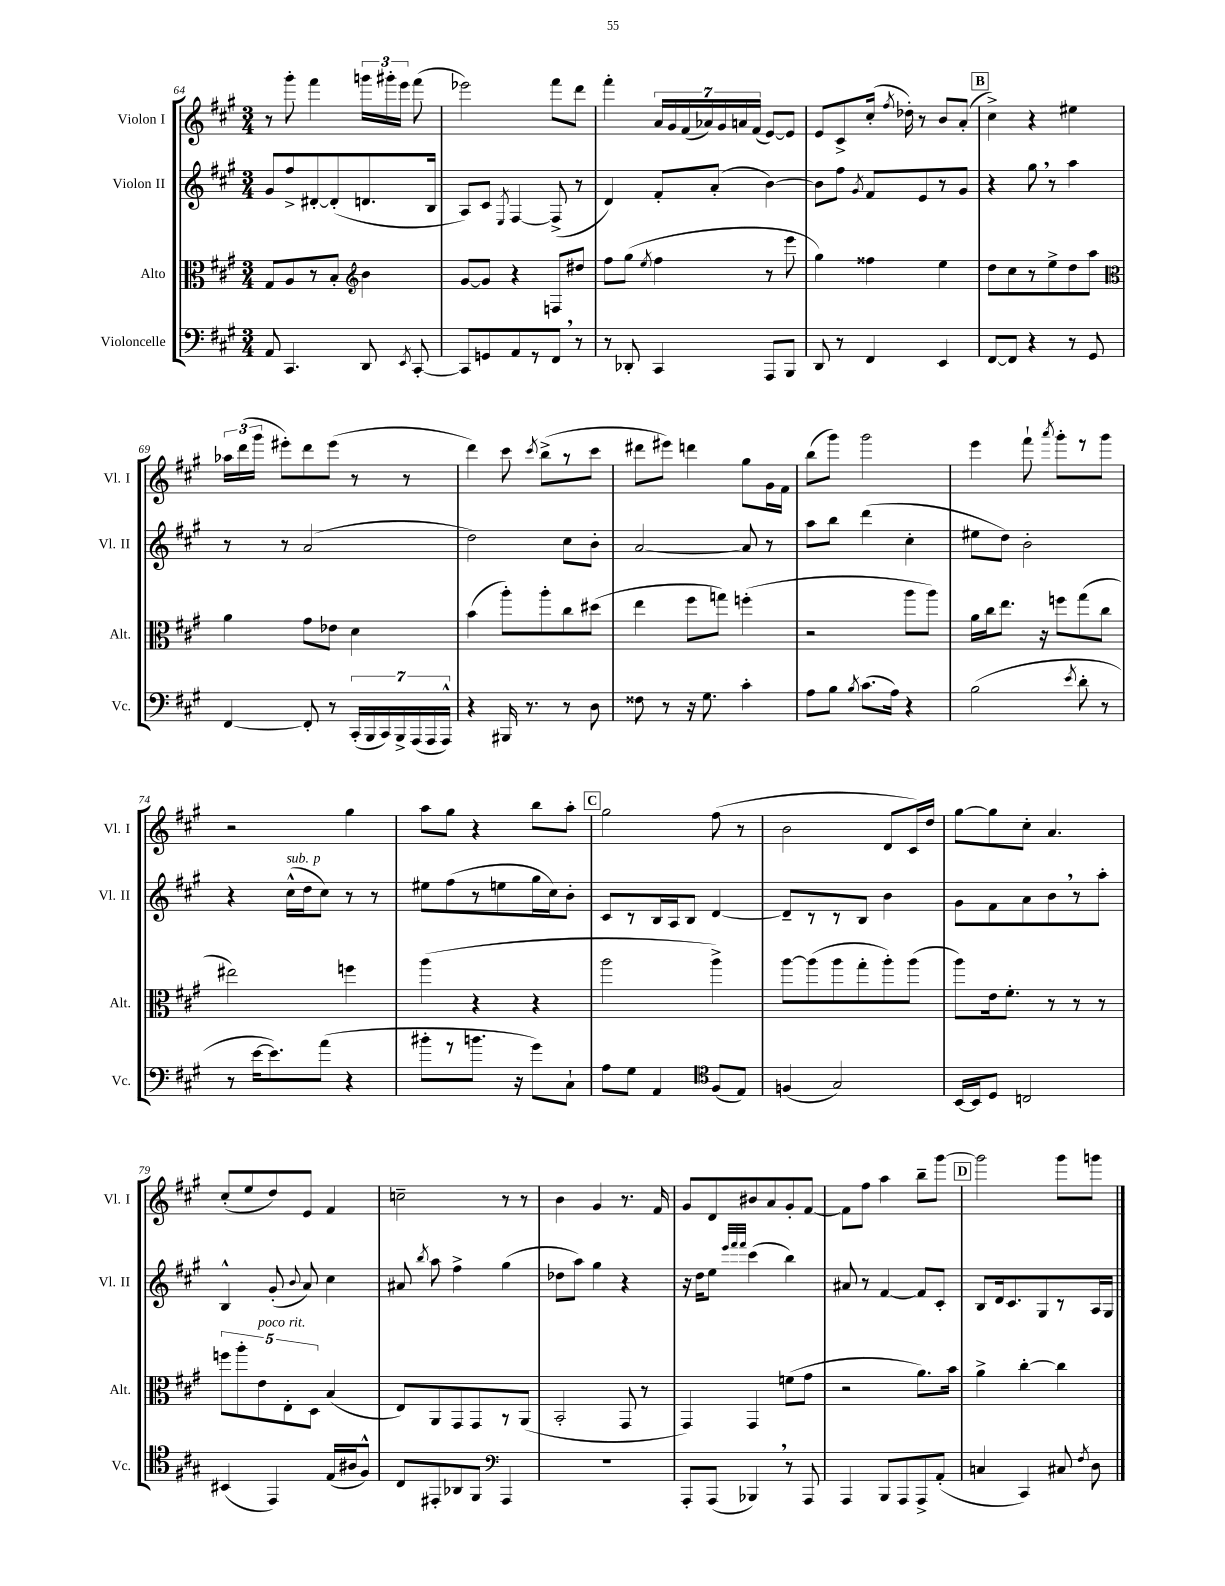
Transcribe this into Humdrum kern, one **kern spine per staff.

**kern	**kern	**kern	**kern
*part4	*part3	*part2	*part1
*staff4	*staff3	*staff2	*staff1
*I"Violoncelle	*I"Alto	*I"Violon II	*I"Violon I
*I'Vc.	*I'Alt.	*I'Vl. II	*I'Vl. I
*clefF4	*clefC3	*clefG2	*clefG2
*k[f#c#g#]	*k[f#c#g#]	*k[f#c#g#]	*k[f#c#g#]
*M3/4	*M3/4	*M3/4	*M3/4
=64	=64	=64	=64
8AA/	8G#/L	8g#/L	8r
4.CC#/	8A/	8ff#^/	8ggg#'\
.	8r	[8d#X'/	4fff#\
.	8B'/J	(8d#'/]	.
*	*clefG2	*	*
8DD/	4b\	8.dn/	24gggn\LL
.	.	.	24ggg#X'\
.	.	.	24eee\JJ
8qEE/	.	.	.
[8CC#'/	.	.	(8fff#\
.	.	16B/Jk	.
=65	=65	=65	=65
8CC#/L]	[8g#/L	8A/L)	2eee-X\)
8GGn/	8g#/J]	8c#/J	.
.	.	8qE/	.
8AA/	4r	[4F#/	.
8r	.	.	.
8FF#,/J	8Fn/L	(8F#^/]	8fff#\L
8r	8dd#X/J	8r	8ddd\J
=66	=66	=66	=66
8r	8ff#\L	4d/)	4fff#'\
8DD-X'/	(8gg#\J	.	.
.	8qee/	.	.
4CC#/	4ff#\	8f#'/L	28a/LL
.	.	.	28g#/
.	.	.	(28f#/
.	.	.	28a-X/)
.	.	(8a'/J	.
.	.	.	28g#/
.	.	.	28an/
.	.	.	(28f#/JJ
8AAA/L	8r	[4b\)	[8e/L)
8BBB/J	8eee\	.	8e/J]
=67	=67	=67	=67
8DD/	4gg#\)	8b\L]	8e/L
8r	.	8ff#\J	8c#^/
.	.	8qg#/	.
4FF#/	4ff##X\	8f#/L	(16cc#'/Jk
.	.	.	8qff#/
.	.	.	16dd-X'\)
.	.	8e/	8r
4EE/	4ee\	8r	8b/L
.	.	8g#/J	(8a'/J
!!LO:REH:place=s1:t=B
=68	=68	=68	=68
[8FF#/L	8dd\L	4r	4cc#^\)
8FF#/J]	8cc#\	.	.
4r	8r	8gg#,\	4r
.	8ee^\	8r	.
8r	8dd\	4aa\	4ee#X\
8GG#/	8aa\J	.	.
!!LO:LB:g=z
=69	=69	=69	=69
*	*clefC3	*	*
[4FF#/	4a\	8r	24aa-X\LL
.	.	.	(24ddd\
.	.	.	24ggg#\JJ
.	.	8r	8eee#X'\L)
8FF#'/]	8g#\L	(2a/	8ddd\
8r	8e-X\J	.	(8eee#\J
(28CC#'/LL	4d\	.	8r
28BBB/	.	.	.
28CC#/)	.	.	.
28BBB^/	.	.	.
.	.	.	8r
(28AAA/	.	.	.
28AAA/	.	.	.
28AAA^^/JJ)	.	.	.
=70	=70	=70	=70
4r	(4b\	2dd\)	4ddd\)
16BBB#X/	8aa'\L)	.	8ccc#\
8.r	.	.	.
.	.	.	8qccc#/
.	8aa'\	.	(8bb^\L
8r	8cc#\	8cc#\L	8r
8D\	(8dd#X\J	8b'\J	8ccc#\J
=71	=71	=71	=71
8F##X\	4ee\	[2a/	8ddd#X\L
8r	.	.	8eee#X\J)
16r	8ff#\L	.	4dddn\
8.G#\	.	.	.
.	8ggn\J)	.	.
4c#'\	(4ffn'\	8a/]	8gg#\L
.	.	8r	16g#\L
.	.	.	16f#\JJ
=72	=72	=72	=72
8A\L	2r	8aa\L	(8bb\L
8B\J	.	8bb\J	8ggg#\J)
8qB/	.	.	.
(8.c#\L	.	(4ddd\	2ggg#\
16A\Jk)	.	.	.
4r	8aa\L	4cc#'\	.
.	8aa\J)	.	.
=73	=73	=73	=73
(2B\	16a\LL	8ee#X\L	4eee\
.	16cc#\J	.	.
.	8.ee\J	8dd\J)	.
.	.	2b'\	8fff#`\
.	16r	.	.
.	.	.	8qaaa/
.	8ffn\L	.	8ggg#'\L
8qe/	.	.	.
8d'\	(8gg#\	.	8r
8r	8cc#\J	.	8ggg#\J
!!LO:LB:g=z
=74	=74	=74	=74
8r	2ee#X\)	4r	2r
[16e\KL	.	.	.
8.e\])	.	.	.
!	!	!LO:TX:a:i:t=sub. p	!
.	.	(16cc#^^\LL	.
.	.	16dd\J	.
(8a\J	.	8cc#\J)	.
4r	4ffn\	8r	4gg#\
.	.	8r	.
=75	=75	=75	=75
8b#X'\L	(4aa\	8ee#X\L	8aa\L
8r	.	(8ff#\	8gg#\J
8.bn\J	4r	8r	4r
.	.	8een\	.
16r	.	.	.
8g#\L)	4r	16gg#\L	8bb\L
.	.	16cc#\J)	.
8C#`\J	.	8b'\J	8aa'\J
!!LO:REH:place=s1:t=C
=76	=76	=76	=76
8A\L	2aa\	8c#/L	2gg#\
8G#\J	.	8r	.
4AA/	.	16B/L	.
.	.	16A/J	.
.	.	8B/J	.
*clefC4	*	*	*
(8F#/L	4aa^\)	[4d/	(8ff#\
8E/J)	.	.	8r
=77	=77	=77	=77
(4Fn/	[8aa\L	8d~/L]	2b\
.	(8aa\]	8r	.
2G#/)	8aa\	8r	.
.	8gg#'\	8B/J	.
.	8aa'\)	4b\	8d/L
.	(8aa\J	.	16c#/L)
.	.	.	16dd/JJ
=78	=78	=78	=78
[16BB/LL	8aa\L)	8g#\L	[8gg#\L
16BB/J]	.	.	.
8D/J	16e\k	8f#\	8gg#\]
.	8.f#'\J	.	.
2Cn/	.	8a\	8cc#'\J
.	8r	8b,\	4.a/
.	8r	8r	.
.	8r	8aa'\J	.
!!LO:LB:g=z
=79	=79	=79	=79
(4BB#X/	10ffn\L	4B^^/	(8cc#'/L
.	10aa'\	.	.
.	.	.	8ee/
!	!LO:TX:a:i:t=poco rit.	!	!
.	10e\	.	.
4EE/)	.	(8g#'/	8dd/)
.	10E'\	.	.
.	.	8qqb/	.
.	.	8a/)	8e/J
.	10D\J	.	.
(16E/LL	(4B/	4cc#\	4f#/
16A#X/J	.	.	.
8F#^^/J)	.	.	.
=80	=80	=80	=80
8C#/L	8E/L)	8a#X/	2ccn~\
.	.	8qbb/	.
8EE#X'/	8AA/	8aa\	.
8AA-X/	8GG#/	4ff#^\	.
8FF#/J	8GG#/	.	.
*clefF4	*	*	*
4AAA/	8r	(4gg#\	8r
.	(8AA/J	.	8r
=81	=81	=81	=81
2.r	2BB'/	8dd-X\L	4b\
.	.	8aa\J)	.
.	.	4gg#\	4g#/
.	8GG#/	4r	8.r
.	8r	.	.
.	.	.	16f#/
=82	=82	=82	=82
8AAA'/L	4GG#/)	16r	8g#/L
.	.	16dd\KL	.
(8AAA/J	.	8ee\J	8d/
.	.	32qqeee/LLL	.
.	.	32qqfff#/	.
.	.	32qqfff#/JJJ	.
4BBB-X,/)	4GG#/	(4ccc#\	8b#X/
.	.	.	8a/
8r	(8fn\L	4bb\)	8g#'/
8AAA/	8g#\J	.	[8f#/J
=83	=83	=83	=83
4AAA/	2r	8a#X/	8f#\L]
.	.	8r	8ff#\J
8BBB/L	.	[4f#/	4aa\
8AAA/	.	.	.
8AAA^/	8.a\L)	8f#/L]	8bb~\L
(8AA'/J	.	8c#'/J	[8ggg#\J
.	16b\Jk	.	.
!!LO:REH:place=s1:t=D
=84	=84	=84	=84
4Cn/	4a^\	8B/L	2ggg#\]
.	.	16d/k	.
.	.	8.c#/	.
4CC#/)	[4cc#'\	.	.
.	.	8G#/	.
8C#X/	4cc#\]	8r	8ggg#\L
8qF#/	.	.	.
8D\	.	16A/L	8gggn\J
.	.	16G#/JJ	.
==	==	==	==
*-	*-	*-	*-
